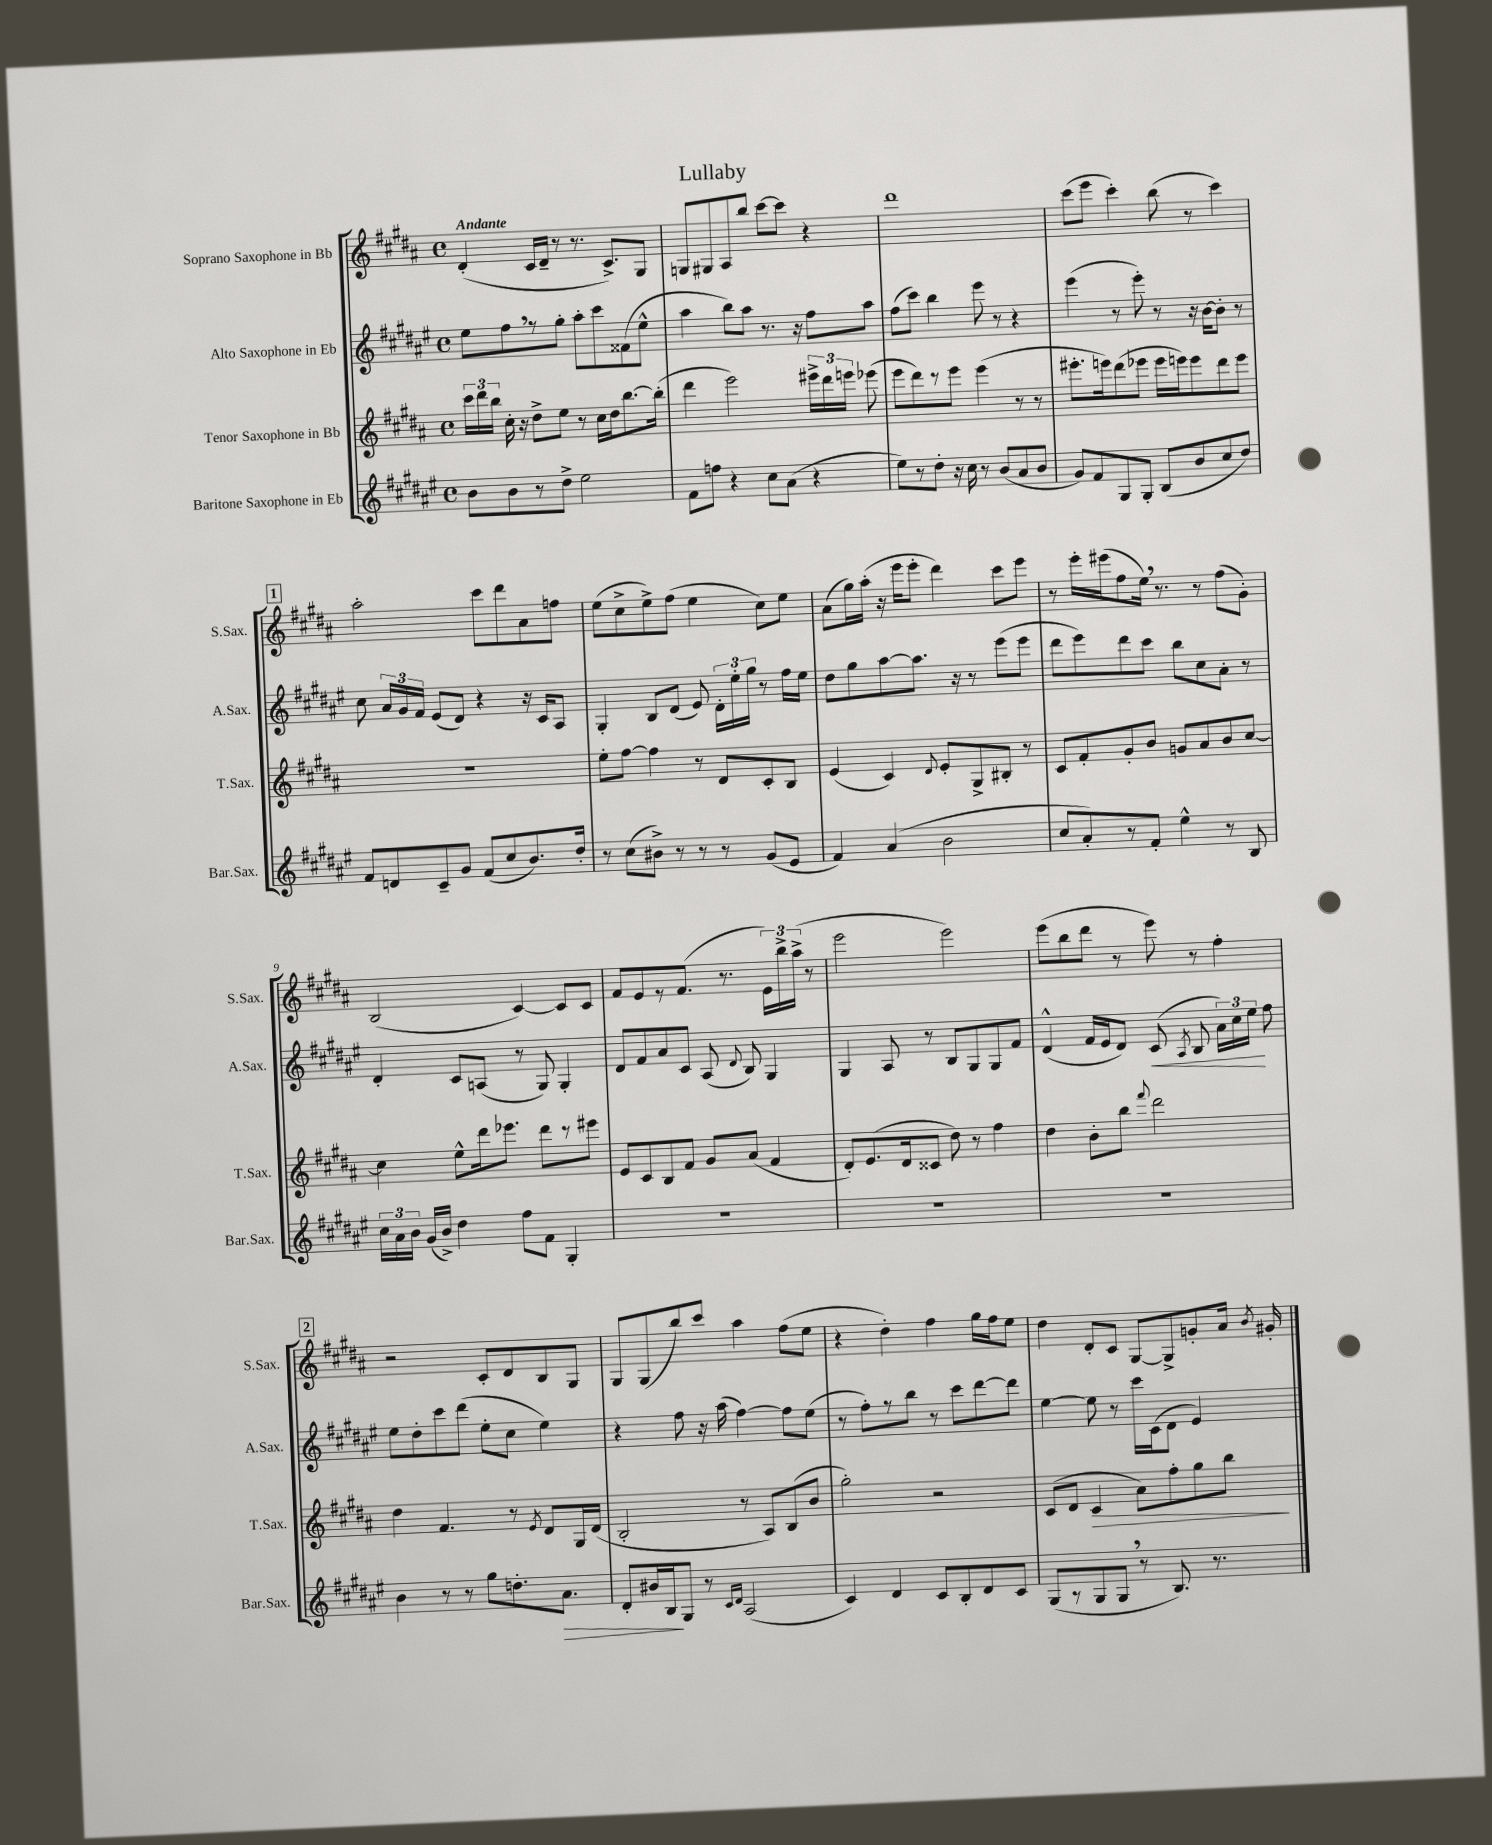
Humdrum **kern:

**kern	**kern	**kern	**kern
*staff4	*staff3	*staff2	*staff1
*clefG2	*clefG2	*clefG2	*clefG2
*k[f#c#g#d#a#e#]	*k[f#c#g#d#a#]	*k[f#c#g#d#a#e#]	*k[f#c#g#d#a#]
*M4/4	*M4/4	*M4/4	*M4/4
*met(c)	*met(c)	*met(c)	*met(c)
8b	24ccc#	8ee#	(4d#'
.	24ddd#	.	.
.	24bb	.	.
8b	16cc#'	8ff#	.
.	16r	.	.
8r	8dd#^	8r	16c#
.	.	.	16d#~
8dd#^	8ee	8gg#'	8r
2ee#	8r	8aa#'	8.r
.	16cc#	8ccc#	.
.	16dd#	.	8.c#^)
.	[8.bb	(8f##	.
.	.	8ee#^^	8G#
.	(16bb']	.	.
=	=	=	=
8f#	4ddd#	4aa#	8G
8ff	.	.	8G#
4r	2eee)	8bb)	8A#
.	.	8aa#	8bb
8cc#	.	8.r	[8ccc#
(8a#	.	.	8ccc#]
.	.	16r	.
4r	24eee#^	8ff#	4r
.	24ddd#	.	.
.	24eee	.	.
.	(8eee-	8aa#	.
=	=	=	=
8ee#)	8eee	(8ff#	1ddd#
8r	8ddd#)	8ccc#)	.
8dd#'	8r	4bb	.
16r	8eee	.	.
16cc#	.	.	.
8r	(4eee	8eee#	.
(8b	.	8r	.
8a#	8r	4r	.
8b	8r	.	.
=	=	=	=
8g#)	8.eee#'	(4eee#	(8ccc#
8f#	.	.	8eee
.	16eee)	.	.
8G#	(8ddd#	8r	4ccc#')
8G#'	8eee-	8eee#')	.
(8B	16eee-	8r	(8bb
.	16eee)	.	.
8b	8eee	16r	8r
.	.	[16b	.
8cc#	8ddd#	8b']	4ccc#)
8dd#)	8eee	8r	.
=	=	=	=
8f#	1r	8cc#	2aa#'
8d	.	24a#	.
.	.	24g#	.
.	.	24f#	.
8c#~	.	(8e#	.
8g#	.	8d#)	.
(8f#	.	4r	8ccc#
8cc#	.	.	8ddd#
8.b)	.	16r	8a#
.	.	16c#	.
.	.	8A#	8ff
16dd#'	.	.	.
=	=	=	=
8r	8ee'	4G#'	(8ee
(8cc#	[8ff#	.	8cc#^
8b#^)	4ff#]	8B	8ee^)
8r	.	(8d#	(8ff#
8r	8r	8e#)	4ee
8r	8d#	24d#'	.
.	.	24ee#'	.
.	.	24gg#	.
(8g#	8c#'	8r	8cc#)
8e#	8B	16ff#	8ee
.	.	16ee#	.
=	=	=	=
4f#)	(4e	8dd#	(8a#
.	.	8gg#	16gg#)
.	.	.	(16aa#'
(4a#	4c#)	[8aa#	16r
.	.	.	16eee
.	.	8.aa#]	8eee'
.	8qqd#	.	.
2b	8e'	.	4ddd#)
.	.	16r	.
.	8G#^	8r	.
.	8B#'	(8eee#	8ccc#
.	8r	8eee#	8eee
=	=	=	=
8cc#	8c#	8ddd#	8r
8a#')	8f#'	8eee#)	16eee'
.	.	.	(16eee#
8r	8g#'	8ddd#	8ff#
8f#'	8b	8ccc#	16ee)
.	.	.	8.r
4ee#^^	8g	8bb	.
.	8a#	8cc#	8r
8r	8b	8a#'	(8ff#
8B	[8cc#	8r	8g#')
=	=	=	=
24cc#	4cc#]	4d#'	(2B
24a#	.	.	.
24b	.	.	.
(16g#	.	.	.
16b^)	.	.	.
4dd#	8ee^^	8c#	.
.	16ddd#	(8A	.
.	8.eee-	.	.
8ff#	.	8r	[4c#)
8f#	8ddd#	8G#)	.
4G#'	8r	4G#'	8c#]
.	8eee#	.	8c#
=	=	=	=
1r	8e	8d#	8f#
.	8c#	8f#	8e
.	8B	8a#	8r
.	8f#	8c#	(8.f#
.	8g#	(8A#	.
.	.	.	8.r
.	.	8qqd#	.
.	(8a#	8B)	.
.	4f#	4G#	24e)
.	.	.	24bb^
.	.	.	(24aa#^
.	.	.	8r
=	=	=	=
1r	8d#')	4G#	2eee
.	(8.e	.	.
.	.	8A#	.
.	16d#	.	.
.	8c##	8r	.
.	8dd#)	8B	2eee)
.	8r	8G#	.
.	4ff#	8G#	.
.	.	8f#	.
=	=	=	=
1r	4dd#	(4d#^^	(8eee
.	.	.	8bb
.	8b'	16f#	8ddd#
.	.	16e#	.
.	8bb	8d#)	8r
.	8qqfff#	.	.
.	2ddd#	(8c#	8eee)
.	.	8qA#	.
.	.	8B	8r
.	.	24a#)	4ff#'
.	.	24cc#	.
.	.	24ee#	.
.	.	8ff#	.
=	=	=	=
4b	4dd#	8ee#	2r
.	.	8dd#'	.
8r	4.f#	8ccc#	.
8r	.	(8ddd#	.
8gg#	.	8ee#'	8c#'
8.dd'	8r	8cc#	8d#
.	8qe	.	.
.	8d#	4ee#)	8B
8.a#	.	.	.
.	16G#	.	8G#
.	(16d#	.	.
=	=	=	=
8d#'	2B'	4r	8G#
16b#	.	.	(8G#
16B	.	.	.
8G#	.	8ff#	8bb)
8r	.	16r	8ccc#
.	.	(16aa#	.
16qqc#	.	.	.
16qqd#	.	.	.
(2A#	8r	[4ff#)	4aa#
.	8A#)	.	.
.	(8B	8ff#]	(8ff#
.	8b	(8ee#	8ee
=	=	=	=
4c#)	2gg#')	8r	4r
.	.	8ff#')	.
4d#	.	8r	4dd#')
.	.	8bb	.
8c#	2r	8r	4ff#
8B'	.	8ccc#	.
8d#	.	[8ddd#	16gg#
.	.	.	16ff#
8c#	.	8ddd#]	8ee
=	=	=	=
(8G#	(8c#	[4ee#	4dd#
8r	8d#	.	.
8G#	4c#	8ee#]	8d#'
8G#	.	8r	8c#
8r	8a#)	16ccc#	[8G#
.	.	(16c#	.
8.B)	8ff#'	8d#	8G#^]
.	8gg#	4e#)	8g'
8.r	.	.	.
.	8bb	.	16a#
.	.	.	8qb
.	.	.	16g#'
==	==	==	==
*-	*-	*-	*-
